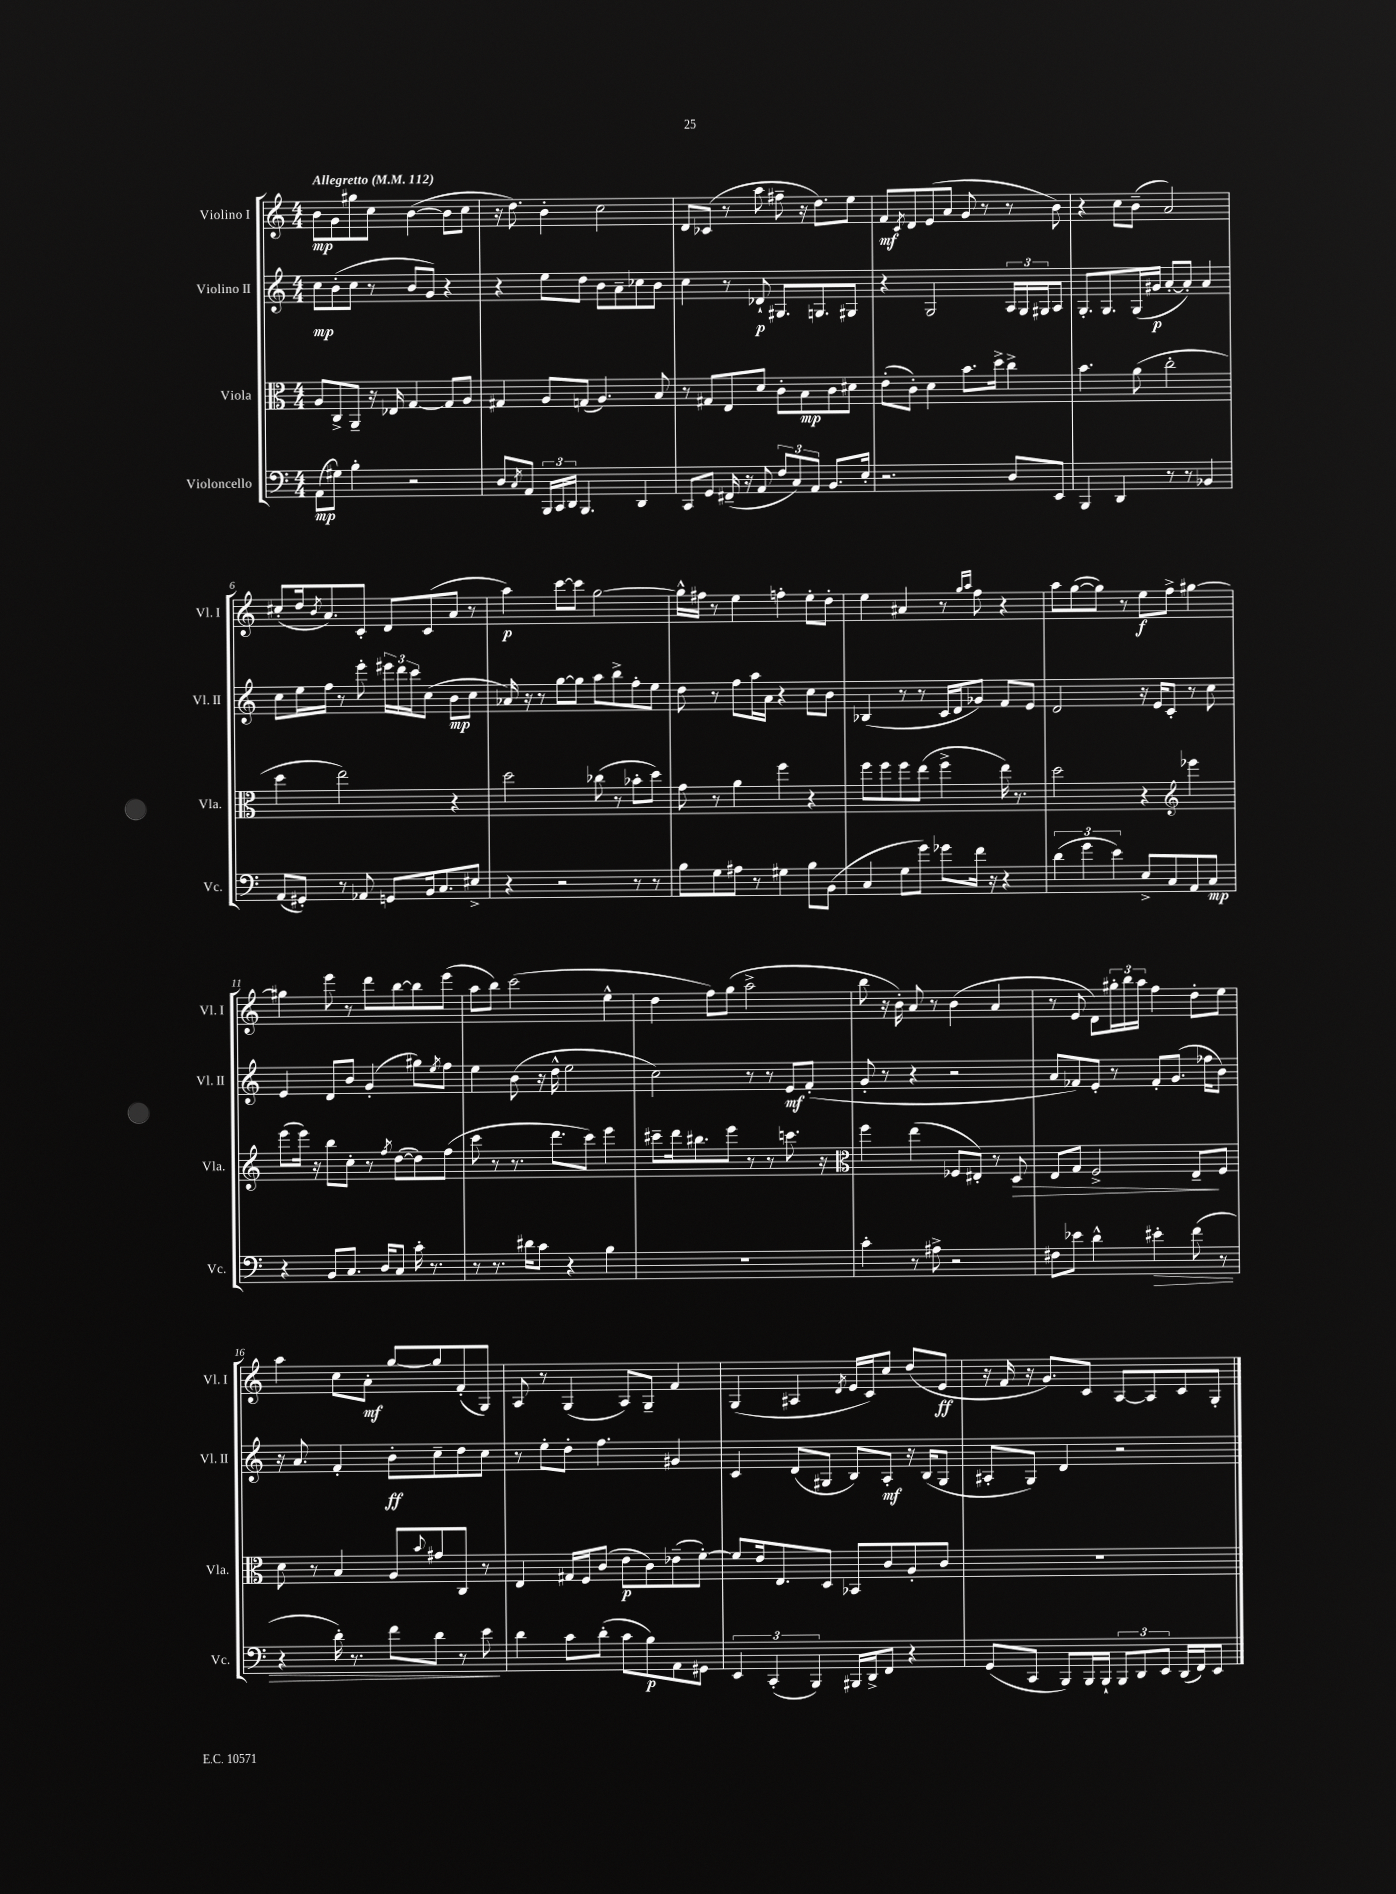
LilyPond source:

<<
\new StaffGroup <<
\new Staff = "s0" \with { instrumentName = "Violino I" shortInstrumentName = "Vl. I" } {
    \clef treble \key c \major \numericTimeSignature \time 4/4 \tempo "Allegretto" 4 = 112
    b'8\mp g'8 gis''8 c''8 b'4~( b'8 c''8 |
    r16 d''8.) b'4-. c''2 |
    d'8 ces'8( r8 a''8 fis''8-- r16 d''8.) e''8 |
    f'8\mf \acciaccatura { c'8 } d'8 e'8( a'8 g'8 r8 r8 b'8) |
    r4 c''8 b'8--( a'2) |
    cis''8-.( d''16 \acciaccatura { b'8 } a'8.) c'8-. d'8 c'8( a'8 r8 |
    a''4\p) c'''8~ c'''8 g''2~ |
    g''16-^ fis''16 r8 e''4 f''4-. e''8-. d''8-. |
    e''4 ais'4 r8 \grace { g''16 a''16 } f''8 r4 |
    a''8 g''8~( g''8) r8 e''8\f f''8-> gis''4~ |
    gis''4 e'''8 r8 d'''8 b''8~ b''8 e'''8( |
    a''8 b''8) c'''2( e''4-^ |
    d''4 f''8) g''8( a''2-> |
    b''8 r16 b'16-.) a'8 r8 b'4( a'4 |
    r8 e'8 d'8) \tuplet 3/2 { gis''16-. b''16 a''16 } f''4 d''8-. e''8 |
    a''4 c''8 a'8-.\mf g''8~ g''8 f'8-.( g8) |
    a8 r8 g4( a8) g8-- f'4 |
    g4( ais4 \acciaccatura { d'8 } e'16 c'16) c''8 d''8( e'8\ff |
    r16 f'16 r16 g'8.) c'8 a8~ a8 c'8 g8-. \bar "|." |
}
\new Staff = "s1" \with { instrumentName = "Violino II" shortInstrumentName = "Vl. II" } {
    \clef treble \key c \major \numericTimeSignature \time 4/4
    c''8\mp b'8-.( c''8 r8 b'8 g'8) r4 |
    r4 e''8 d''8 b'8 a'8-- ces''8 b'8 |
    c''4 r8 des'8-!\p gis8. g8. gis8 |
    r4 g2 \tuplet 3/2 { a16 g16 gis16 } a8 |
    g8.-. g8. g16( gis'16\p a'8~-. a'8-.) a'4 |
    c''8 e''16 f''16 r8 e'''8-. \tuplet 3/2 { eis'''16 d'''16 c'''16 } c''8( b'8\mp c''8 |
    aes'16) r16 r8 g''8~ g''8 a''8 b''8-> f''8-. e''8 |
    d''8 r8 f''8 a''16 a'16 r4 c''8 b'8 |
    bes4( r8 r8 c'16 d'16 ges'8) f'8 e'8 |
    d'2 r16 e'16 c'8-. r8 c''8 |
    e'4 d'8 b'8 g'4-.( gis''8) \acciaccatura { e''8 } f''8 |
    e''4 b'8( r16 d''16-^ e''2 |
    c''2) r8 r8 e'8\mf f'8-.( |
    g'8-. r8 r4 r2 |
    a'8 fes'8) e'8-. r8 fes'8-. g'8.( fes''16 b'8) |
    r16 a'8. f'4-. b'8-.\ff c''8-- d''8 c''8 |
    r8 e''8-. d''8-. f''4. gis'4 |
    c'4 d'8( gis8 b8) a8-.\mf r16 b16( gis8 |
    ais8-. g8) d'4 r2 \bar "|." |
}
\new Staff = "s2" \with { instrumentName = "Viola" shortInstrumentName = "Vla." } {
    \clef alto \key c \major \numericTimeSignature \time 4/4
    a8 c8-> a,8-- r16 ees16 g4~ g8 a8 |
    gis4 a8 g8( a4.) b8 |
    r8 gis8 e8 d'8 c'8-. b8\mp c'8 dis'8 |
    e'8-.( c'8-.) d'4 b'8. d''16-> c''4-> |
    b'4. a'8( c''2-. |
    d''4 e''2) r4 |
    d''2 ces''8( r8 bes'8-. d''8) |
    g'8 r8 a'4 f''4 r4 |
    f''8 f''8 f''8 e''8( f''4-> e''16) r8. |
    d''2 r4 \clef treble ees'''4 |
    e'''8( e'''16) r16 b''8 c''8-. r8 \acciaccatura { f''8 } d''8~( d''8) f''8( |
    c'''8 r8 r8. d'''8. c'''8) e'''4 |
    cis'''8-- d'''16 bis''8. e'''8 r8 r8 c'''8. r16 |
    \clef alto f''4 e''4( fes8 eis8-.) r8 d8\> |
    e8 g8 f2-> e8--\! f8 |
    d'8 r8 b4 a8 \appoggiatura { b'8 } gis'8 c8 r8 |
    e4 gis16 f16 c'8( e'8\p c'8) ees'8--( f'8~-.) |
    f'8 e'16 e8. d8 bes,8 c'8 a8-. c'8 |
    R1 \bar "|." |
}
\new Staff = "s3" \with { instrumentName = "Violoncello" shortInstrumentName = "Vc." } {
    \clef bass \key c \major \numericTimeSignature \time 4/4
    a,8\mp( gis8) b4-. r2 |
    d8 \acciaccatura { c8 } a,8 \tuplet 3/2 { b,,16 c,16 d,16 } b,,4. d,4 |
    c,8 g,8 fis,16--( r16 a,8 \tuplet 3/2 { f8 c8) a,8 } b,8. e16-. |
    r2. d8 e,8 |
    b,,4 d,4 r8 r8 bes,4 |
    a,8( gis,8-.) r8 aes,8 g,8 b,16 c8. eis8-> |
    r4 r2 r8 r8 |
    b8 g8 ais8 r8 gis4 b8 b,8( |
    c4 g8 g'8) ges'8 f'16 r16 r4 |
    \tuplet 3/2 { d'4( g'4 e'4) } e8-> c8 a,8 c8\mp |
    r4 b,8 c8. d16 c8 c'16-. r8. |
    r8 r8. dis'16 c'8 r4 b4 |
    R1 |
    c'4-. r8 ais8-> r2 |
    fis8 ees'8 d'4-^ eis'4-.\> f'8( r8 |
    r4 d'16-.) r8. f'8 d'8 r8 e'8\! |
    d'4 c'8 d'8-.( c'8 b8\p) a,8 gis,8 |
    \tuplet 3/2 { e,4 c,4-.( b,,4) } bis,,16 d,16-> f,8 r4 |
    g,8( c,8 b,,8) b,,16 b,,16-! \tuplet 3/2 { b,,8 d,8 e,8 } d,16( f,16) e,8 \bar "|." |
}
>>
>>
